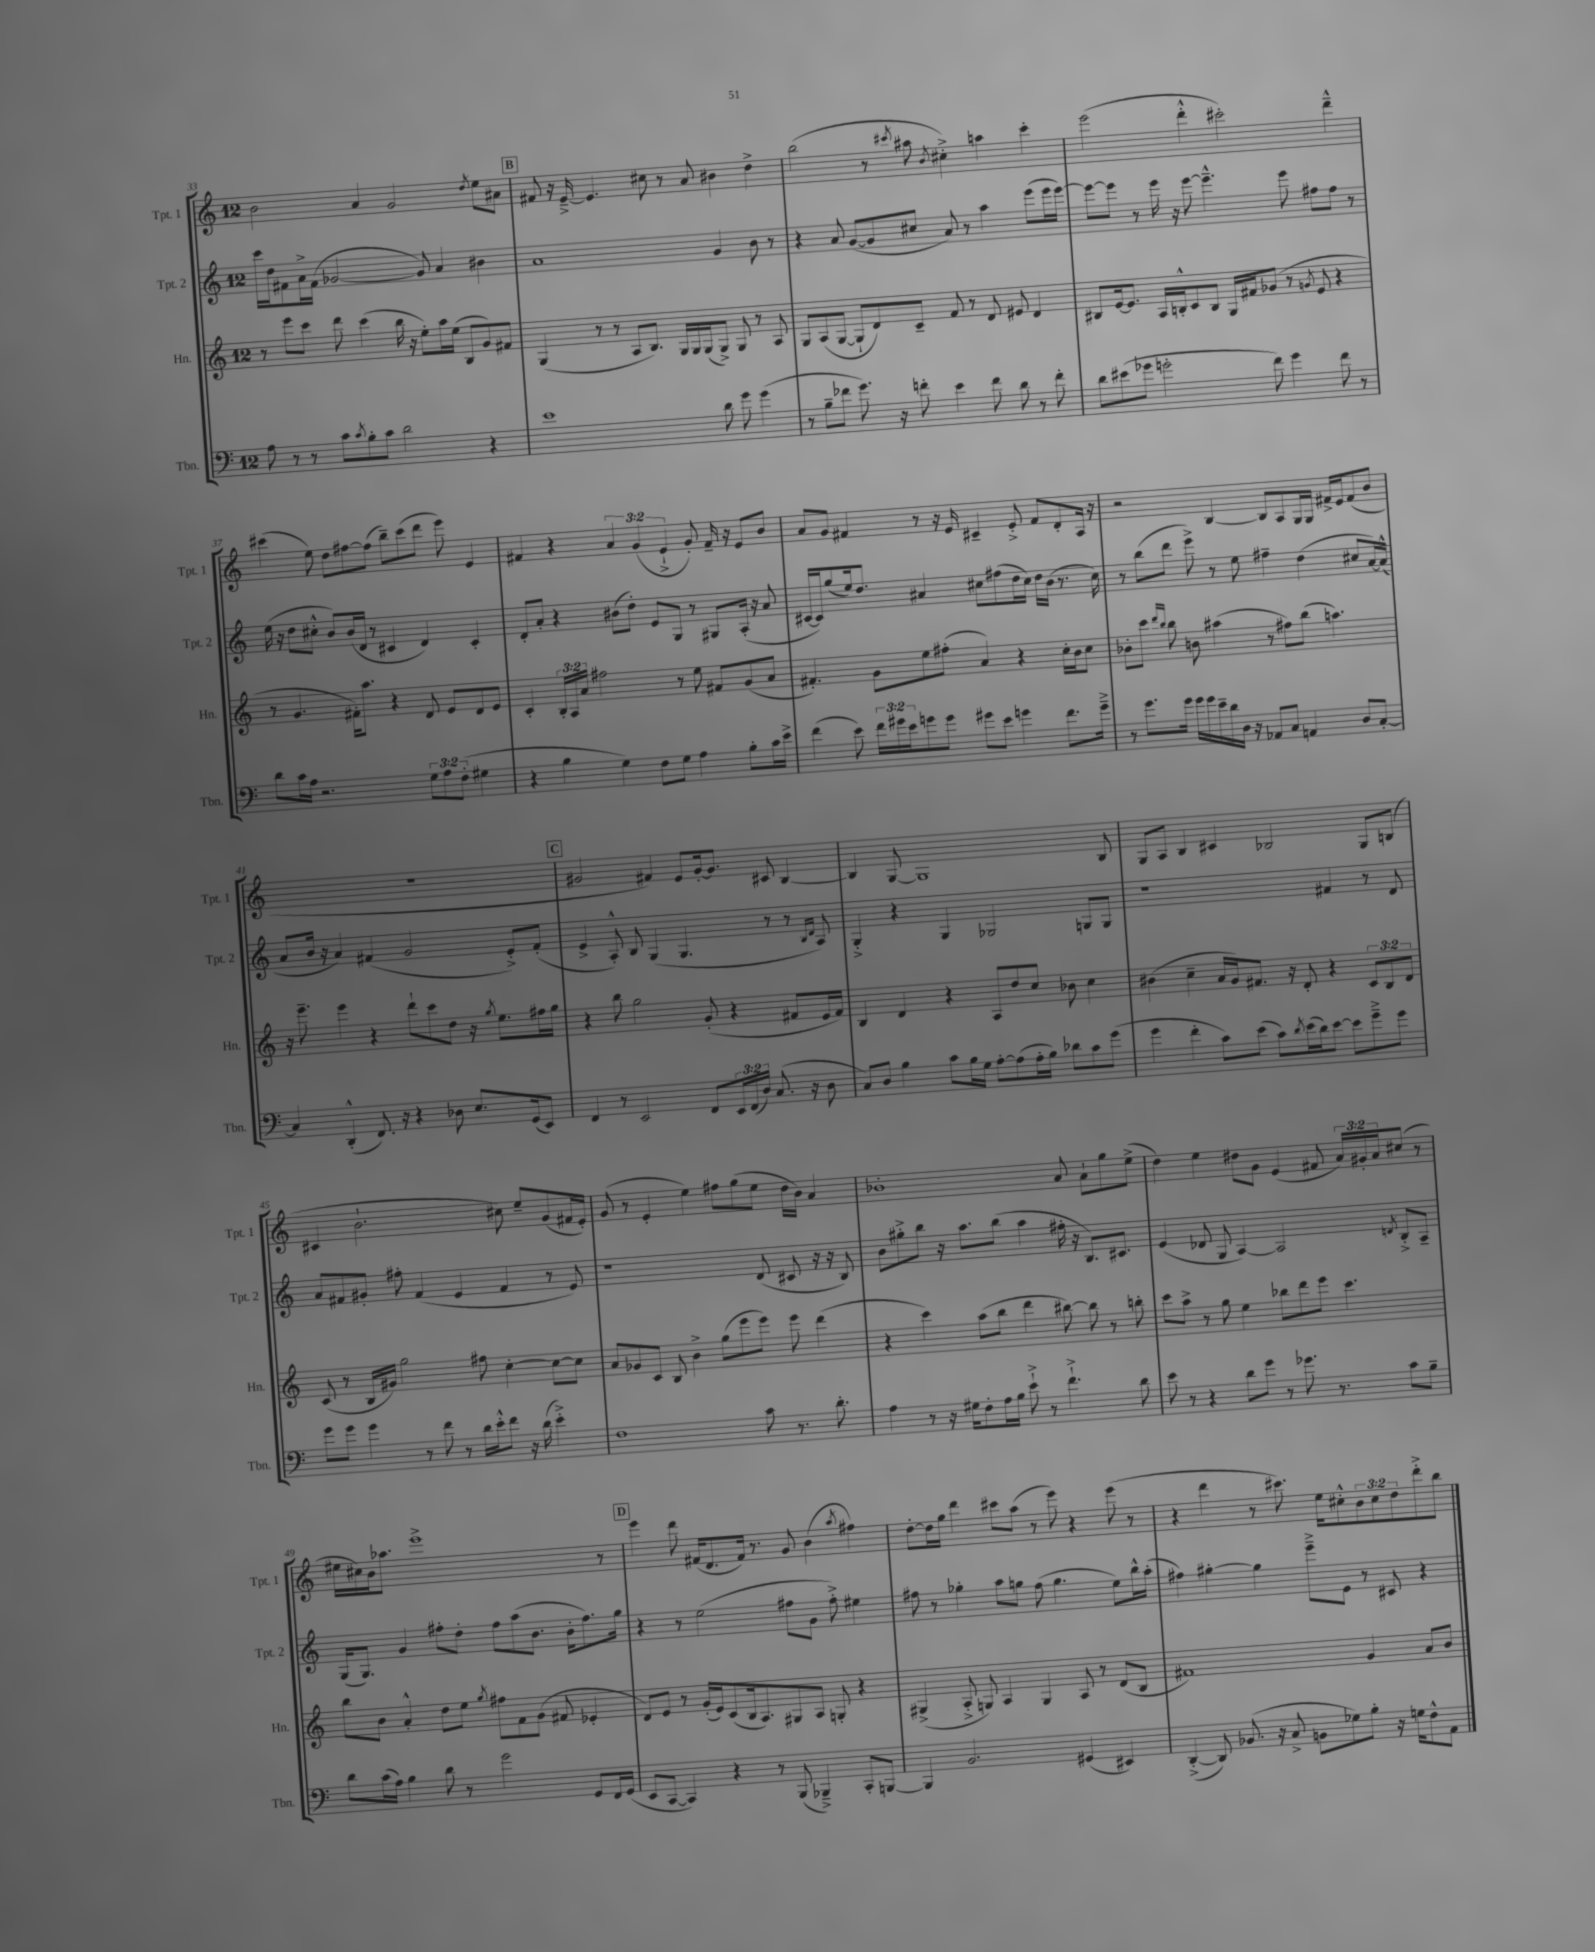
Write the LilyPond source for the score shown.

<<
\new StaffGroup <<
\new Staff = "s0" \with { instrumentName = "Tpt. 1" shortInstrumentName = "Tpt. 1" } {
    \clef treble \key c \major \once \override Staff.TimeSignature.style = #'single-digit \time 12/8 \override Staff.TupletNumber.text = #tuplet-number::calc-fraction-text
    b'2 a'4 g'2 \acciaccatura { d''8 } e''8 ais'8 |
    \mark \markup { \box "B" } fis'8 r16 e'16~---> e'4. cis''8 r8 a'8 bis'4 d''4-> |
    b''2( r8 \acciaccatura { cis'''8 } ais''8 \acciaccatura { b'8 } cis''4-.->) a''4 cis'''4-. |
    e'''2( d'''4-.-^ cis'''2-.) d'''4---^ |
    cis'''4( e''8) d''8 fis''8~ fis''8( b''8--) cis'''8( d'''8 e'''8) e'4 |
    fis'4 r4 \tuplet 3/2 { a'4 g'4( e'4-!-> } g'8-.) fis'16-- r16 e'8 b'8 |
    a'8 g'8 fis'4 r8 r16 e'16 cis'4-- e'8-.-> fis'8 d'8-. a16 r16 |
    r2 b4~ b8 a8 g16 g16 fis'16-> e'16 fis'8( b'8 |
    R1. |
    \mark \markup { \box "C" } gis'2 fis'4) e'8 gis'16~-. gis'8. cis'8 b4~ |
    b4 g8~ g1 b8 |
    g8 a8 b4 cis'4 bes2 g8 b8( |
    cis'4 b'2.-! cis''8) e''8-- g'8( fis'16 e'16-.) |
    g'8( r8 e'4-. e''4) fis''8 g''8( e''8 d''16 b'16) a'4 |
    bes'1-. a'8 a'8-! g''8 e''8->( |
    d''4) e''4 dis''8 g'8 e'4( fis'8 \tuplet 3/2 { a'16) gis'16-. a'16 } cis''8( r8 |
    eis''16 cis''16) b'16 aes''8. e'''1-> r8 |
    \mark \markup { \box "D" } e'''4 d'''8 fis'16( d'8. fis'16) r8. g'8 b'4( \acciaccatura { a''8 } fis''4) |
    d''8~-. d''16 g''16 d'''4 cis'''8 a''8( r8 e'''8) r4 e'''8( r8 |
    r4 d'''4 r8 cis'''8.) e''16 cis''8-.-^ \tuplet 3/2 { b'8 cis''8 d''8 } d'''8-.-> b''8 \bar "|." |
}
\new Staff = "s1" \with { instrumentName = "Tpt. 2" shortInstrumentName = "Tpt. 2" } {
    \clef treble \key c \major \once \override Staff.TimeSignature.style = #'single-digit \time 12/8
    c'''16 d''16 fis'8 a'16-> fis'16( ges'2~ ges'8) a'4 bis'4 |
    \mark \markup { \box "B" } a'1 g'4 b'8 r8 |
    r4 a'8 g'8~( g'8 cis''8 a'8) r8 a''4 e'''8( e'''16 e'''16~) |
    e'''8~ e'''8 r8 e'''16 r16 e'''8~ e'''4.---^ e'''8 fis''8 fis''8 r8 |
    e''16( r16 d''8 cis''8-.-^ b'8) b'16( d'16 r8 cis'4 d'4) cis'4-. |
    d'8-. a'8-. r4 bis'8( d''8-.) e'8 g8 r8 gis8 a16-.( r16 a'8 |
    cis'16~ cis'16) g''8( e''16) d''8. ais'4 cis''8 fis''8( d''16 cis''16) d''16 b'16( r8. cis''16) |
    r8 b''8( d'''8 e'''8->) r8 e''8 fis''4-- d''4( cis''8 a'16~) a'16-^( |
    a'8 b'16 r16 a'4) fis'4( g'2 e'8-.->) fis'8-.( |
    \mark \markup { \box "C" } e'4-> a8-.-^) b8 g4( g4. r8 r8 \grace { b16 d'16 } a8) |
    g4-.-> r4 g4 ges2 g8 g8 |
    r1 fis'4 r8 d'8 |
    a'8 fis'8 gis'8-. fis''8-. fis'4( e'4 fis'4 r8 e'8) |
    r1 d'8( cis'8 r16 r16 b8) |
    b'8 gis''8-.-> b''8 r16 a''8. b''8( a''4 fis''16-. r16 b8.) cis'8. |
    e'4( des'8 g8 a4~) a2 \acciaccatura { d'8 } b8-.-> a8-- |
    g16( g8.) g'4 fis''8-. d''8-. fis''8 a''8( b'8. b'16-. fis''8.) g''16 |
    \mark \markup { \box "D" } r4 r8 e''2( fis''8 g'8 fis''8-.->) eis''4 |
    fis''8 r8 ges''4-. a''8 g''8 fis''8( g''4. e''8) b''16-^ a''16-.( |
    fis''4) gis''4~-. gis''4 e'''8---> e'8 r8 cis'8 r4 \bar "|." |
}
\new Staff = "s2" \with { instrumentName = "Hn." shortInstrumentName = "Hn." } {
    \clef treble \key c \major \once \override Staff.TimeSignature.style = #'single-digit \time 12/8 \override Staff.TupletNumber.text = #tuplet-number::calc-fraction-text
    r8 e'''8 c'''8 d'''8 c'''4( b''16 r16 e''8-.) a''16 e''16( b8 g'8) fis'8 |
    \mark \markup { \box "B" } g4( r8 r8 a8 b8.) g16 g16 g16( g8->) g8 r8 a8 |
    g8 a8( g8~ g8-! d'8) c'8-- f'8 r8 d'8 eis'8 d'4 |
    bis8 e'16~ e'8. a16 b16-.-^ c'8 b8 g16 fis'16 ges'8( r8 \acciaccatura { g'8 } e'8 r4 |
    r8 g'4. fis'16-.) a''8. r4 d'8 e'8 d'8 e'8 |
    c'4-. \tuplet 3/2 { b16-. a16 a'16 } fis''2 r8 e''8 fis'8 g'8( a'8 |
    fis'4.-.) g'8 e''8 fis''8-.( a'4) r4 c''16-. b'16 c''8 |
    bes'8-. c'''8 \grace { d'''16 b''16 } b''8 b'8 ais''4( r8 fis''8) b''8( a''4.) |
    r16 e'''8.-- e'''4 r4 d'''8-! c'''8 d''8 r16 \acciaccatura { g''8 } e''8. fis''16 g''16 |
    \mark \markup { \box "C" } r4 b''8 g''2 g'8-.( r4 fis'8 e'16 fis'16) |
    b4 d'4 r4 a8 d''8 c''8 bes'8 c''4 |
    bis'4( c''4-- a'16 g'16) fis'8. r16 d'8-. r4 \tuplet 3/2 { c'8 b8 d'8 } |
    c'8( r8 b16 gis'16) g''2 fis''8 c''4~-. c''8~ c''8 |
    a'8 ges'8 c'8 b8 b'4-> g''8( e'''8 e'''8) e'''8 d'''4( |
    r4 c'''4) a''8( b''8 d'''4 bis''8~) bis''8 r8 b''8-. |
    c'''8 a''8-> r8 g''8 e''4 bes''8 d'''8 e'''8 c'''4. |
    b''8 b'8 a'4-.-^ d''8 e''8 \acciaccatura { g''8 } fis''8 f'8 g'8( fis'8 ees'4-. |
    \mark \markup { \box "D" } d'8) e'8 r8 g'16-.( e'16) c'8( b16 a8.) gis8 a8 g8-. r4 |
    gis4->( a8-.-> g8) a4 g4 a8 r8 d'8( b8 |
    fis'1) g'4 a'8 b'8 \bar "|." |
}
\new Staff = "s3" \with { instrumentName = "Tbn." shortInstrumentName = "Tbn." } {
    \clef bass \key c \major \once \override Staff.TimeSignature.style = #'single-digit \time 12/8 \override Staff.TupletNumber.text = #tuplet-number::calc-fraction-text
    a8 r8 r8 c'8 \acciaccatura { c'8 } b8-. c'8 d'2 r4 |
    \mark \markup { \box "B" } e'1 d'8 g'8 g'4( |
    r8 b8-- fes'8 g'8.) r16 f'8-. e'4 f'8 d'8 r8 f'8-. |
    d'8 eis'8( ges'8 g'2-. f'8) g'4 f'8 r8 |
    d'8 c'16 a16 r2. \tuplet 3/2 { g8 a8 f8-.( } gis4 |
    r4 b4 g4) f8 g8 a4 b8-. c'16 e'16-> |
    f'4( e'8) \tuplet 3/2 { f'16 gis'16 e'16 } g'8 g'8 gis'8 e'8 g'4 f'8. g'16---> |
    r8 g'8. g'16 g'16 g'16 e'16-- d'16 d16 r16 aes,8 c8 a,4 d8 c8~-. |
    c4 d,4-.-^( f,8.) r16 r4 des8 e8. g,16( e,8) |
    \mark \markup { \box "C" } f,4 r8 e,2 f,8 \tuplet 3/2 { e,16 f,16( d16) } c8.( r16 d8 |
    c8) d8 b4 c'8 b16 g16 a8~-. a8( a16-. b16) des'8 c'8 g'8( |
    g'4 f'4-. c'8) e'8( c'8) \acciaccatura { d'8 } e'16( d'16) e'8~ e'8 g'8---> g'8 |
    g'8 g'8 g'4 r8 f'8 r8 d'16 e'16-.-^ f'8 r16 d'16( e'4-.->) |
    f1 c'8 r8. d'8.-. |
    a4 r8 r16 gis16 f8-. a16 b16 e'8-!-> r8 f'4.-!-> d'8 |
    e'8 r8 r4 d'8 g'8 r8 ges'8. r8. c'8 b8-- |
    d'8 c'16( a16) b4 d'8 r8 g'2 g,8 f,16 g,16( |
    \mark \markup { \box "D" } e,8 c,8~ c,4) r4 r8 b,,8( bes,,4--->) c,8-. b,,8~ |
    b,,4 b,2. gis,4( eis,4) |
    d,4~-.->( d,8) bes,8.( r16 c8-> b,8 ges8) b8-. r16 g16 f8-^ a,8 \bar "|." |
}
>>
>>
\layout { \context { \Score currentBarNumber = #33 } }
